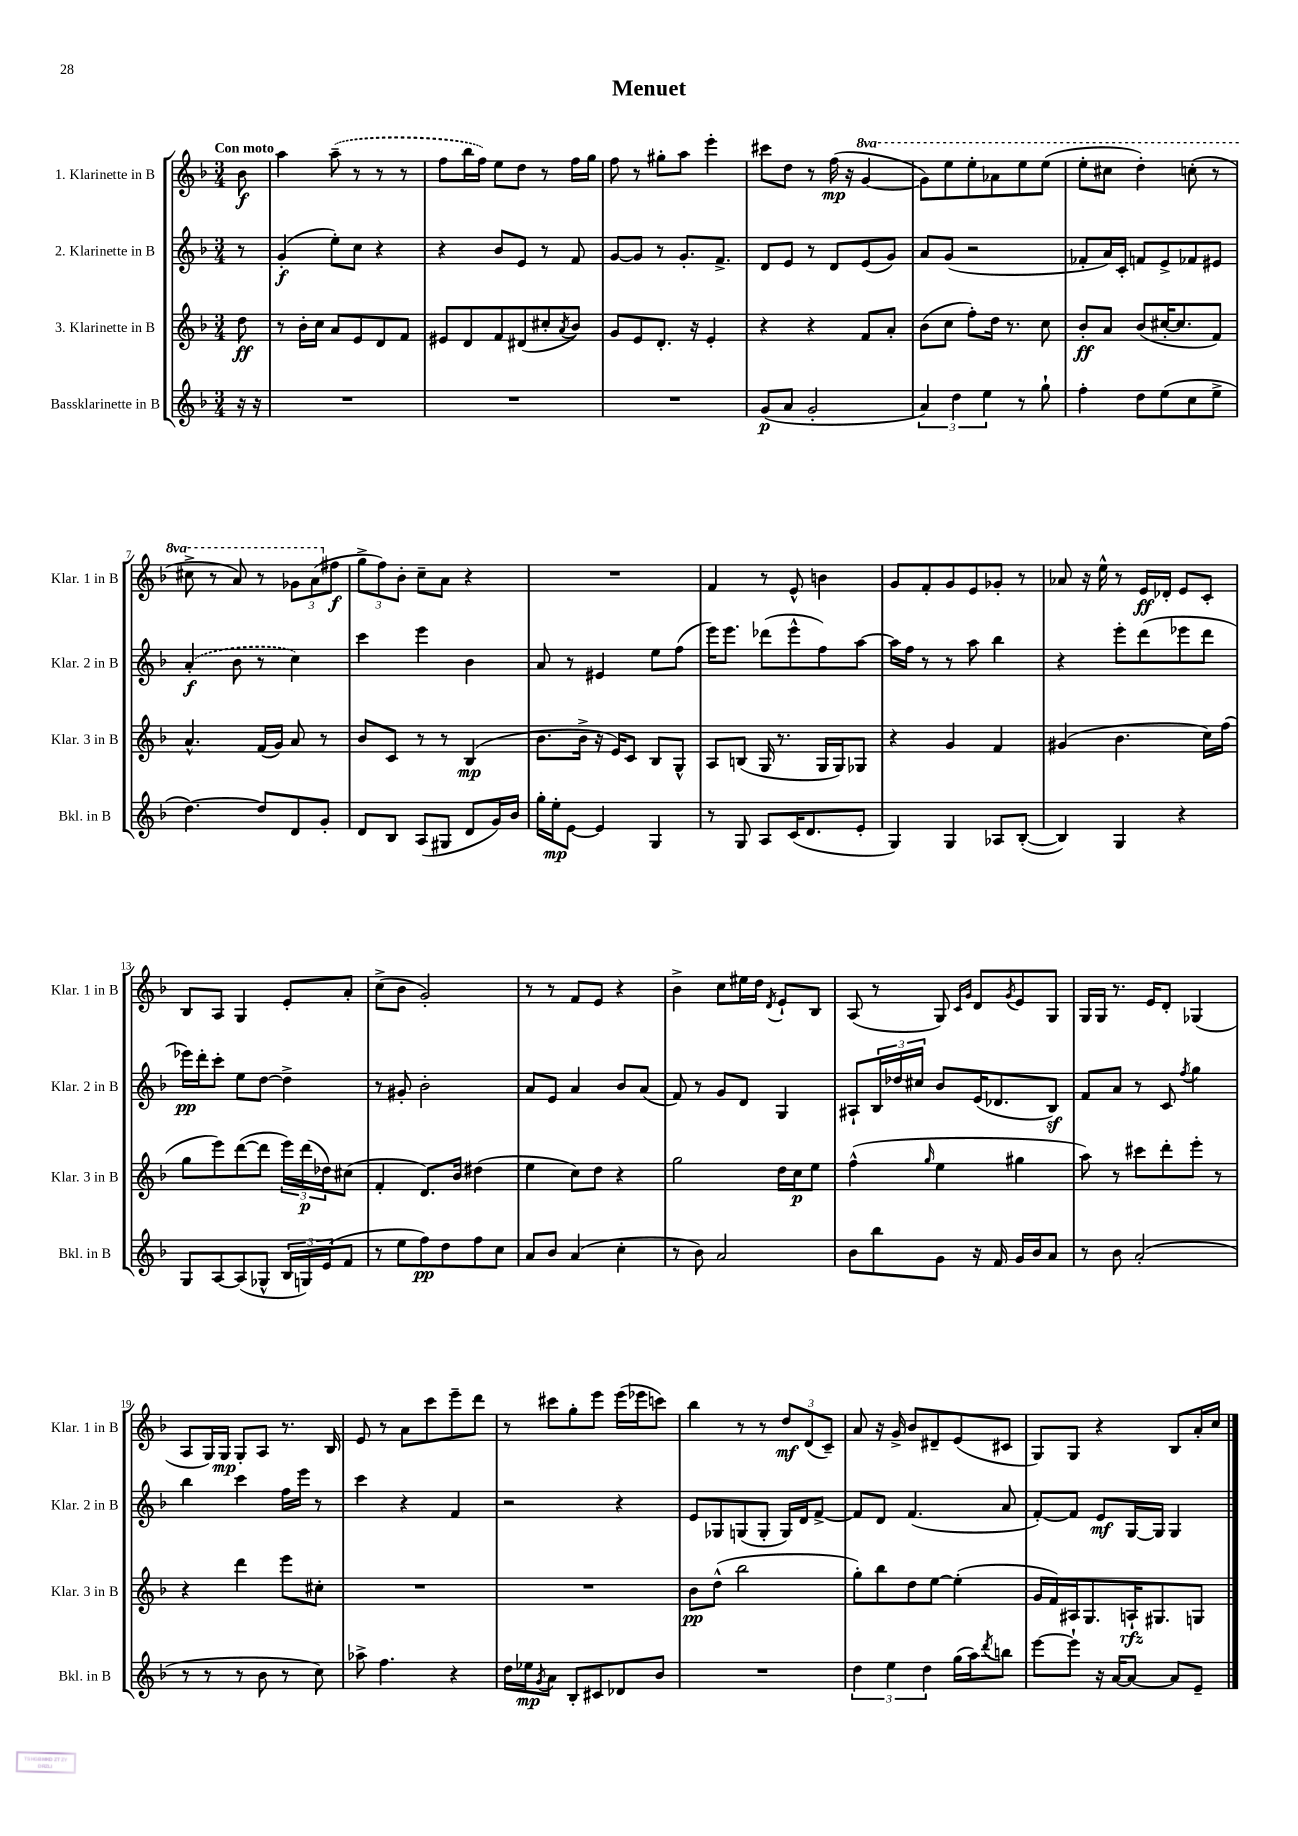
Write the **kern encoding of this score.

**kern	**dynam	**kern	**dynam	**kern	**dynam	**kern	**dynam
*part4	*part4	*part3	*part3	*part2	*part2	*part1	*part1
*staff4	*staff4	*staff3	*staff3	*staff2	*staff2	*staff1	*staff1
*I"Bassklarinette in B	*	*I"3. Klarinette in B	*	*I"2. Klarinette in B	*	*I"1. Klarinette in B	*
*I'Bkl. in B	*	*I'Klar. 3 in B	*	*I'Klar. 2 in B	*	*I'Klar. 1 in B	*
*clefG2	*	*clefG2	*	*clefG2	*	*clefG2	*
*k[b-]	*	*k[b-]	*	*k[b-]	*	*k[b-]	*
*M3/4	*	*M3/4	*	*M3/4	*	*M3/4	*
=	=	=	=	=	=	=	=
!	!	!	!	!	!	!LO:TX:a:B:t=Con moto	!
16r	.	8dd\	ff	8r	.	8b-\	f
16r	.	.	.	.	.	.	.
=1	=1	=1	=1	=1	=1	=1	=1
2.r	.	8r	.	(4g'/	f	4aa\	.
.	.	16b-'\LL	.	.	.	.	.
.	.	16cc\JJ	.	.	.	.	.
.	.	8a/L	.	8ee'\L)	.	(8aa~\	.
.	.	8e/	.	8cc\J	.	8r	.
.	.	8d/	.	4r	.	8r	.
.	.	8f/J	.	.	.	8r	.
=2	=2	=2	=2	=2	=2	=2	=2
2.r	.	8e#X/L	.	4r	.	8ff\L	.
.	.	8d/	.	.	.	16bb-\L	.
.	.	.	.	.	.	16ff\JJ)	.
.	.	8f/	.	8b-/L	.	8ee\L	.
.	.	(8d#X/	.	8e/J	.	8dd\J	.
.	.	8cc#X'/	.	8r	.	8r	.
.	.	8qa/	.	.	.	.	.
.	.	8b-/J)	.	8f/	.	16ff\LL	.
.	.	.	.	.	.	16gg\JJ	.
=3	=3	=3	=3	=3	=3	=3	=3
2.r	.	8g/L	.	[8g/L	.	8ff\	.
.	.	8e/	.	8g/J]	.	8r	.
.	.	8.d'/J	.	8r	.	8gg#X'\L	.
.	.	.	.	8.g'/L	.	8aa\J	.
.	.	16r	.	.	.	.	.
.	.	4e'/	.	.	.	4eee'\	.
.	.	.	.	8.f^/J	.	.	.
=4	=4	=4	=4	=4	=4	=4	=4
(8g/L	p	4r	.	8d/L	.	8ccc#X\L	.
8a/J	.	.	.	8e/J	.	8dd\J	.
2g'/	.	4r	.	8r	.	8r	.
.	.	.	.	8d/L	.	(16ff\	mp
.	.	.	.	.	.	16r	.
*	*	*	*	*	*	*8va	*
.	.	8f/L	.	(8e/	.	[4gg/	.
.	.	8a'/J	.	8g/J)	.	.	.
=5	=5	=5	=5	=5	=5	=5	=5
6a/)	.	(8b-\L	.	8a/L	.	8gg\L])	.
.	.	8cc\J	.	(8g/J	.	8eee\	.
6dd\	.	.	.	.	.	.	.
.	.	8ff'\L)	.	2r	.	8eee'\	.
6ee\	.	.	.	.	.	.	.
.	.	16dd\Jk	.	.	.	8aa-X\	.
.	.	8.r	.	.	.	.	.
8r	.	.	.	.	.	8eee\	.
8gg`\	.	8cc\	.	.	.	(8eee\J	.
=6	=6	=6	=6	=6	=6	=6	=6
4ff'\	.	8b-'/L	ff	8f-X'/L	.	8eee'\L	.
.	.	8a/J	.	16a/L)	.	8ccc#X\J	.
.	.	.	.	16c'/JJ	.	.	.
8dd\L	.	(8b-/L	.	8fn/L	.	4ddd'\)	.
(8ee\	.	[16cc#X'/K	.	8e^/	.	.	.
.	.	8.cc#/]	.	.	.	.	.
8cc\	.	.	.	8f-X/	.	(8cccn'\	.
8ee^\J	.	8f/J)	.	8e#X/J	.	8r	.
!!LO:LB:g=z
=7	=7	=7	=7	=7	=7	=7	=7
[4.dd\)	.	4.a^^/	.	(4a'/	f	8ccc#X^\	.
.	.	.	.	.	.	8r	.
.	.	.	.	8b-\	.	8aa/)	.
8dd/L]	.	(16f/LL	.	8r	.	8r	.
.	.	16g/JJ)	.	.	.	.	.
8d/	.	8a/	.	4cc\)	.	12gg-X\L	.
.	.	.	.	.	.	(12aa\	.
8g'/J	.	8r	.	.	.	.	.
*	*	*	*	*	*	*X8va	*
.	.	.	.	.	.	12ff#X\J	f
=8	=8	=8	=8	=8	=8	=8	=8
8d/L	.	8b-/L	.	4ccc\	.	12gg^\L	.
.	.	.	.	.	.	12ff\)	.
8B-/J	.	8c/J	.	.	.	.	.
.	.	.	.	.	.	12b-'\J	.
(8A/L	.	8r	.	4eee\	.	8cc~\L	.
8G#X/J	.	8r	.	.	.	8a\J	.
8d/L	.	(4B-/	mp	4b-\	.	4r	.
16g/L)	.	.	.	.	.	.	.
16b-/JJ	.	.	.	.	.	.	.
=9	=9	=9	=9	=9	=9	=9	=9
16gg'\LL	.	8.b-\L	.	8a/	.	2.r	.
16ee'\J	mp	.	.	.	.	.	.
[8e\J	.	.	.	8r	.	.	.
.	.	16b-^\Jk	.	.	.	.	.
4e/]	.	16r	.	4e#X/	.	.	.
.	.	16e/KL)	.	.	.	.	.
.	.	8c/J	.	.	.	.	.
4G/	.	8B-/L	.	8ee\L	.	.	.
.	.	8G^^/J	.	(8ff\J	.	.	.
=10	=10	=10	=10	=10	=10	=10	=10
8r	.	8A/L	.	16eee\KL)	.	4f/	.
.	.	.	.	8.eee\J	.	.	.
8G/	.	(8Bn/J	.	.	.	.	.
8A/L	.	16G/	.	(8ddd-X\L	.	8r	.
.	.	8.r	.	.	.	.	.
(16c/K	.	.	.	8eee^^\	.	8e^^/	.
8.d/	.	.	.	.	.	.	.
.	.	16G/LL	.	8ff\)	.	4bn\	.
.	.	16G/J)	.	.	.	.	.
8e'/J	.	8G-X/J	.	[8aa\J	.	.	.
=11	=11	=11	=11	=11	=11	=11	=11
4G/)	.	4r	.	16aa\LL]	.	8g/L	.
.	.	.	.	16ff\JJ	.	.	.
.	.	.	.	8r	.	8f'/	.
4G/	.	4g/	.	8r	.	8g/	.
.	.	.	.	8aa\	.	8e/	.
8A-X/L	.	4f/	.	4bb-\	.	8g-X'/J	.
([8B-'/J	.	.	.	.	.	8r	.
=12	=12	=12	=12	=12	=12	=12	=12
4B-/])	.	(4g#X/	.	4r	.	8a-X/	.
.	.	.	.	.	.	16r	.
.	.	.	.	.	.	16ee^^\	.
4G/	.	4.b-\	.	8eee'\L	.	8r	.
.	.	.	.	(8ddd\	.	16e/LL	ff
.	.	.	.	.	.	16d-X'/JJ	.
4r	.	.	.	8eee-X\	.	8e/L	.
.	.	16cc\LL)	.	8ddd\J	.	8c'/J	.
.	.	(16ff\JJ	.	.	.	.	.
!!LO:LB:g=z
=13	=13	=13	=13	=13	=13	=13	=13
8G/L	.	8gg\L	.	16eee-X\LL)	pp	8B-/L	.
.	.	.	.	16ddd'\J	.	.	.
[8A/	.	8eee\)	.	8ccc'\J	.	8A/J	.
(8A/]	.	([8ddd\	.	8ee\L	.	4G/	.
8G-X^^/J	.	8ddd\J]	.	[8dd\J	.	.	.
24B-/LL	.	24eee\LL)	.	4dd^\]	.	8e'/L	.
24Gn/)	.	(24ddd\	p	.	.	.	.
(24e/J	.	24dd-X\J)	.	.	.	.	.
8f/J	.	(8cc#X\J	.	.	.	8a'/J	.
=14	=14	=14	=14	=14	=14	=14	=14
8r	.	4f'/	.	8r	.	(8cc^\L	.
8ee\L	.	.	.	8g#X'/	.	8b-\J	.
8ff\)	pp	8.d/L)	.	2b-'\	.	2g'/)	.
8dd\	.	.	.	.	.	.	.
.	.	16b-/Jk	.	.	.	.	.
8ff\	.	(4dd#X\	.	.	.	.	.
8cc\J	.	.	.	.	.	.	.
=15	=15	=15	=15	=15	=15	=15	=15
8a/L	.	4ee\	.	8a/L	.	8r	.
8b-/J	.	.	.	8e/J	.	8r	.
(4a/	.	8cc\L)	.	4a/	.	8f/L	.
.	.	8dd\J	.	.	.	8e/J	.
4cc'\	.	4r	.	8b-/L	.	4r	.
.	.	.	.	(8a/J	.	.	.
=16	=16	=16	=16	=16	=16	=16	=16
8r	.	2gg\	.	8f/)	.	4b-^\	.
8b-\)	.	.	.	8r	.	.	.
2a/	.	.	.	8g/L	.	8cc\L	.
.	.	.	.	8d/J	.	16ee#X\L	.
.	.	.	.	.	.	16dd\JJ	.
.	.	.	.	.	.	8qd/	.
.	.	16dd\LL	.	4G/	.	8e`/L	.
.	.	16cc\J	p	.	.	.	.
.	.	8ee\J	.	.	.	8B-/J	.
=17	=17	=17	=17	=17	=17	=17	=17
8b-\L	.	(4ff^^\	.	8A#X`/L	.	(8A/	.
8bb-\	.	.	.	24B-/L	.	8r	.
.	.	.	.	24dd-X/	.	.	.
.	.	.	.	24cc#X/JJ	.	.	.
.	.	16qqgg/	.	.	.	.	.
8g\J	.	4ee\	.	8b-/L	.	8G/)	.
.	.	.	.	.	.	16qqc/LL	.
.	.	.	.	.	.	16qqg/JJ	.
16r	.	.	.	(16e/K	.	8d/L	.
16f/	.	.	.	8.d-X/	.	.	.
.	.	.	.	.	.	8qg/	.
16g/LL	.	4gg#X\	.	.	.	8e/	.
16b-/J	.	.	.	.	.	.	.
8a/J	.	.	.	8B-z/J)	.	8G/J	.
=18	=18	=18	=18	=18	=18	=18	=18
8r	.	8aa\)	.	8f/L	.	16G/LL	.
.	.	.	.	.	.	16G/JJ	.
8b-\	.	8r	.	8a/J	.	8.r	.
(2a'/	.	8ccc#X\L	.	8r	.	.	.
.	.	.	.	.	.	16e/KL	.
.	.	8ddd'\	.	8c/	.	8d'/J	.
.	.	.	.	8qff/	.	.	.
.	.	8eee'\J	.	4gg\	.	(4G-X/	.
.	.	8r	.	.	.	.	.
!!LO:LB:g=z
=19	=19	=19	=19	=19	=19	=19	=19
8r	.	4r	.	4bb-\	.	8A/L	.
8r	.	.	.	.	.	16G/L)	.
.	.	.	.	.	.	16G/JJ	mp
8r	.	4ddd\	.	4ccc\	.	8G'/L	.
8b-\	.	.	.	.	.	8A/J	.
8r	.	8eee\L	.	16ff\LL	.	8.r	.
.	.	.	.	16eee\JJ	.	.	.
8cc\)	.	8cc#X'\J	.	8r	.	.	.
.	.	.	.	.	.	16B-/	.
=20	=20	=20	=20	=20	=20	=20	=20
8aa-X^\	.	2.r	.	4ccc\	.	8e/	.
4.ff\	.	.	.	.	.	8r	.
.	.	.	.	4r	.	8a\L	.
.	.	.	.	.	.	8ccc\	.
4r	.	.	.	4f/	.	8eee~\	.
.	.	.	.	.	.	8ddd\J	.
=21	=21	=21	=21	=21	=21	=21	=21
16dd\LL	.	2.r	.	2r	.	8r	.
16ee-X\J	mp	.	.	.	.	.	.
8qg/	.	.	.	.	.	.	.
8a\J	.	.	.	.	.	8ccc#X\L	.
8B-'/L	.	.	.	.	.	8gg'\	.
8c#X/	.	.	.	.	.	8eee\J	.
8d-X/	.	.	.	4r	.	(16eee\LL	.
.	.	.	.	.	.	16eee-X\J	.
8b-/J	.	.	.	.	.	8cccn\J)	.
=22	=22	=22	=22	=22	=22	=22	=22
2.r	.	8b-\L	pp	8e/L	.	4bb-\	.
.	.	(8dd^^\J	.	8G-X/	.	.	.
.	.	2bb-\	.	(8Gn/	.	8r	.
.	.	.	.	8G'/J	.	8r	.
.	.	.	.	16G/LL)	.	12dd/L	mf
.	.	.	.	16d/J	.	.	.
.	.	.	.	.	.	(12d/	.
.	.	.	.	[8f^/J	.	.	.
.	.	.	.	.	.	12c~/J)	.
=23	=23	=23	=23	=23	=23	=23	=23
6dd\	.	8gg'\L)	.	8f/L]	.	8a/	.
.	.	8bb-\	.	8d/J	.	16r	.
6ee\	.	.	.	.	.	.	.
.	.	.	.	.	.	16g^/	.
.	.	8dd\	.	(4.f/	.	8b-/L	.
6dd\	.	.	.	.	.	.	.
.	.	[8ee\J	.	.	.	8d#X~/	.
(16gg\LL	.	(4ee'\]	.	.	.	(8e/	.
16aa\J)	.	.	.	.	.	.	.
8qddd/	.	.	.	.	.	.	.
8bbn\J	.	.	.	8a/	.	8c#X/J	.
=24	=24	=24	=24	=24	=24	=24	=24
[8eee\L	.	16g/LL	.	[8f'/L)	.	8G/L)	.
.	.	16f/)	.	.	.	.	.
8eee`\J]	.	16A#X/J	.	8f/J]	.	8G/J	.
.	.	8.G/	.	.	.	.	.
16r	.	.	.	8e/L	mf	4r	.
[16a/KL	.	.	.	.	.	.	.
8a/J_	.	16An`/K	rfz	[16G/L	.	.	.
.	.	8.G#X/	.	16G/JJ]	.	.	.
8a/L]	.	.	.	4G/	.	8B-/L	.
8e~/J	.	8Gn/J	.	.	.	16a'/L	.
.	.	.	.	.	.	16cc/JJ	.
==	==	==	==	==	==	==	==
*-	*-	*-	*-	*-	*-	*-	*-
